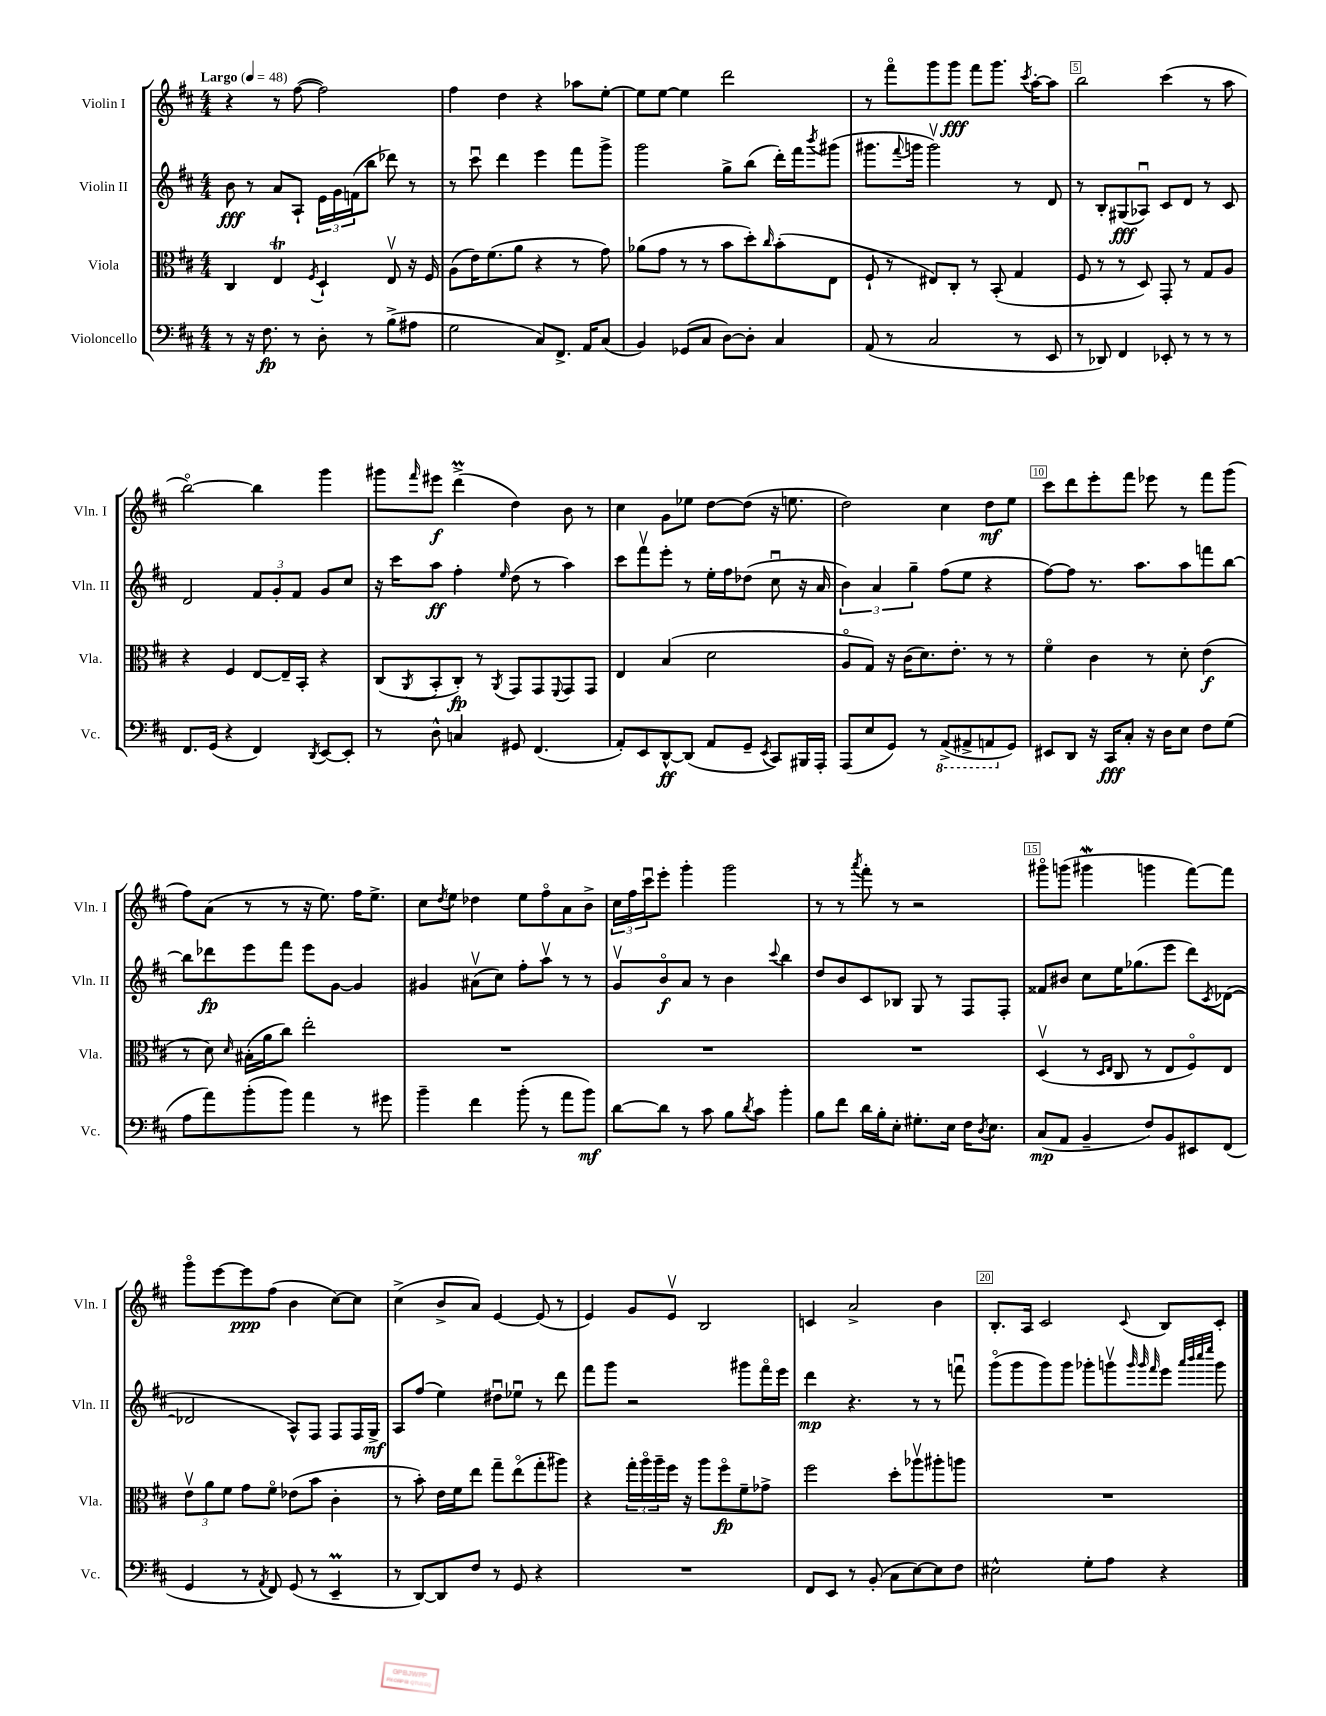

**kern	**kern	**kern	**kern
*staff4	*staff3	*staff2	*staff1
*clefF4	*clefC3	*clefG2	*clefG2
*k[f#c#]	*k[f#c#]	*k[f#c#]	*k[f#c#]
*M4/4	*M4/4	*M4/4	*M4/4
*MM48	*MM48	*MM48	*MM48
8r	4C#	8b	4r
16r	.	8r	.
8.F#	.	.	.
.	4E	8a	8r
8r	.	8A`	([8ff#
.	8qF#	.	.
8D'	4D`	24e	2ff#])
.	.	24g	.
.	.	(24f	.
8r	.	8bb	.
(8B^	8Ev	8ddd-)	.
8A#	16r	8r	.
.	16F#	.	.
=	=	=	=
2G	(8A	8r	4ff#
.	16e)	8ccc#u	.
.	(8.f#	.	.
.	.	4ddd	4dd
.	8a	.	.
8C#)	4r	4eee	4r
8.FF#^	.	.	.
.	8r	8fff#	8aa-
16AA	.	.	.
(8C#	8g)	8ggg^	[8ee'
=	=	=	=
4BB)	(8a-	2ggg	8ee]
.	8g	.	[8ee
(8GG-	8r	.	4ee]
8C#	8r	.	.
[8D)	8b	8gg^	2ddd
8D']	8dd')	(8bb	.
.	16qqcc#	.	.
4C#	(8b'	16ddd')	.
.	.	16fff#	.
.	.	8qbbb	.
.	8E	(8ggg#	.
=	=	=	=
(8AA	8F#`	8.ggg#	8r
8r	8r	.	8fff#o
.	.	8qqfff#	.
.	.	16ggg	.
2C#	8E#)	2gggv)	8ggg
.	8C#'	.	8ggg
.	8r	.	8fff#
.	(8BB'	.	8.ggg
8r	4G	8r	.
.	.	.	8qccc#
.	.	.	[16aa'
8EE	.	8d	8aa]
=	=	=	=
8r	8F#	8r	2bb
8DD-)	8r	8B'	.
4FF#	8r	(8G#	.
.	8D)	8A-u)	.
8EE-'	8GG'	8c#	(4ccc#
8r	8r	8d	.
8r	8G	8r	8r
8r	8A	8c#	8aa
=	=	=	=
8.FF#	4r	2d	[2bbo)
(16GG	.	.	.
4r	4F#	.	.
4FF#)	[8E	12f#	4bb]
.	.	12g'	.
.	16E~]	.	.
.	.	12f#	.
.	16BB'	.	.
8qDD	.	.	.
[8EE	4r	8g	4ggg
8EE']	.	8cc#	.
=	=	=	=
8r	(8C#	16r	8ggg#
.	.	16ccc#	.
.	8qAA	.	16qqfff#
8D^^	8BB'	8aa	8eee#
4C	8C#')	4ff#'	(4ddd^
.	8r	.	.
.	8qAA	16qqee	.
8GG#	8GG	(8dd	4dd)
(4.FF#	8GG	8r	.
.	8qqFF#	.	.
.	8GG	4aa)	8b
.	8GG	.	8r
=	=	=	=
8AA')	4E	8ccc#	4cc#
8EE	.	8fff#v	.
[8DD^^	(4B	8eee'	8g
(8DD]	.	8r	8ee-
8AA	2d	16ee'	[8dd
.	.	16ff#	.
8GG~	.	(8dd-	(8dd]
8qEE	.	.	.
8CC#)	.	8cc#u	16r
.	.	.	8.ee
16BBB#	.	16r	.
16AAA'	.	16a	.
=	=	=	=
(8AAA	8Ao	6b)	2dd)
8E	8G)	.	.
.	.	6a	.
8GG)	16r	.	.
.	(16c#	.	.
.	.	6gg~	.
8r	8.d)	.	.
(8AAA^	.	(8ff#	4cc#
.	8.e'	.	.
8AAA#^	.	8ee	.
8AAA	8r	4r	8dd
8GG)	8r	.	8ee
=	=	=	=
8EE#	4f#o	[8ff#)	8ccc#
8DD	.	8ff#]	8ddd
16r	4c#	8.r	8eee'
16CC#	.	.	.
8C#'	.	.	8fff#
.	.	8.aa	.
16r	8r	.	8eee-
16D	.	.	.
8E	8d'	8aa	8r
8F#	(4e	8fff	8fff#
(8G	.	[8bb	(8ggg
=	=	=	=
8A	8r	8bb]	8ff#)
8a)	8d)	8ddd-	(8a
.	16qqd	.	.
(8b'	(16B#'	8eee	8r
.	16a	.	.
8b)	8cc#)	8fff#	8r
4a	2ee'	8eee	16r
.	.	.	8.ee)
.	.	[8g	.
8r	.	4g]	16ff#
.	.	.	8.ee^
8g#	.	.	.
=	=	=	=
4b~	1r	4g#	8cc#
.	.	.	8qdd
.	.	.	8ee
4f#	.	(8a#v	4dd-
.	.	8cc#)	.
(8b'	.	8ff#'	8ee
8r	.	8aav	8ff#o
8a	.	8r	8a
8b)	.	8r	8b^
=	=	=	=
[8d	1r	8gv	24cc#
.	.	.	24ff#
.	.	.	24ccc#u
8d]	.	8bo	8eee'
8r	.	8a	4ggg'
8c#	.	8r	.
8B	.	4b	2ggg
8qd	.	.	.
8c#	.	.	.
.	.	8qqccc#	.
4b'	.	4bb	.
=	=	=	=
8B	1r	8dd	8r
8f#	.	8b	8r
.	.	.	8qaaa
16d	.	8c#	8fff#'
16B'	.	.	.
8E'	.	8B-	8r
8.G#'	.	8G	2r
.	.	8r	.
16E	.	.	.
16F#	.	8F#	.
8qD	.	.	.
8.E	.	.	.
.	.	8F#'	.
=	=	=	=
(8C#	(4Dv	8f##	8ggg#o
8AA	.	8b#	(8ggg
4BB~	8r	8cc#	4ggg#
.	16qqD	.	.
.	16qqE	.	.
.	8C#	16ee	.
.	.	(8.gg-	.
8F#)	8r	.	4ggg
8BB	8E	8eee	.
8EE#	8F#o)	8ddd)	[8fff#)
.	.	8qc#	.
(8FF#	8E	([8d-	8fff#]
=	=	=	=
4GG	12ev	2d-]	8gggo
.	12a	.	.
.	.	.	[8eee
.	12f#	.	.
8r	8g	.	8eee]
8qAA	.	.	.
8FF#)	8f#o	.	(8ff#
(8GG	(8e-	8A^^)	4b
8r	8b	8F#	.
4EE~	4c#'	8F#	[8cc#)
.	.	16F#	8cc#]
.	.	16G^	.
=	=	=	=
8r	8r	8A	(4cc#^
[8DD)	8b')	(8ff#	.
8DD]	16e	4ee)	8b^
.	16f#	.	.
8F#	8ee	.	8a)
8r	8gg~	8dd#u	[4e
8GG	(8eeo	8ee-u	.
4r	8gg'	8r	(8e]
.	8aa#)	8ddd	8r
=	=	=	=
1r	4r	8fff#	4e)
.	.	8ggg	.
.	24gg'	2r	8g
.	24aao	.	.
.	24aa~	.	.
.	16ff#	.	8ev
.	16r	.	.
.	8aa	.	2B
.	8ff#o	.	.
.	8f#~	8ggg#	.
.	8g-^	16fff#o	.
.	.	16eee	.
=	=	=	=
8FF#	2ff#	4ddd	4c
8EE	.	.	.
8r	.	4.r	2a^
(8BB'	.	.	.
8C#	8dd'	.	.
[8E)	8aa-v	8r	.
8E]	8aa#'	8r	4b
8F#	8aa	8fffu	.
=	=	=	=
2E#^^	1r	(8gggo	8.B'
.	.	8ggg	.
.	.	.	16A
.	.	8ggg)	2c#
.	.	8ggg	.
8G'	.	8ggg-'	.
8A	.	8gggv	.
.	.	32qqggg	.
.	.	32qqggg	.
.	.	32qqfff#	8qqc#
4r	.	8eee	8B
.	.	32qqaaa	.
.	.	32qqbbb	.
.	.	32qqcccc#	.
.	.	32qqeeee	.
.	.	8ggg	8c#'
==	==	==	==
*-	*-	*-	*-
